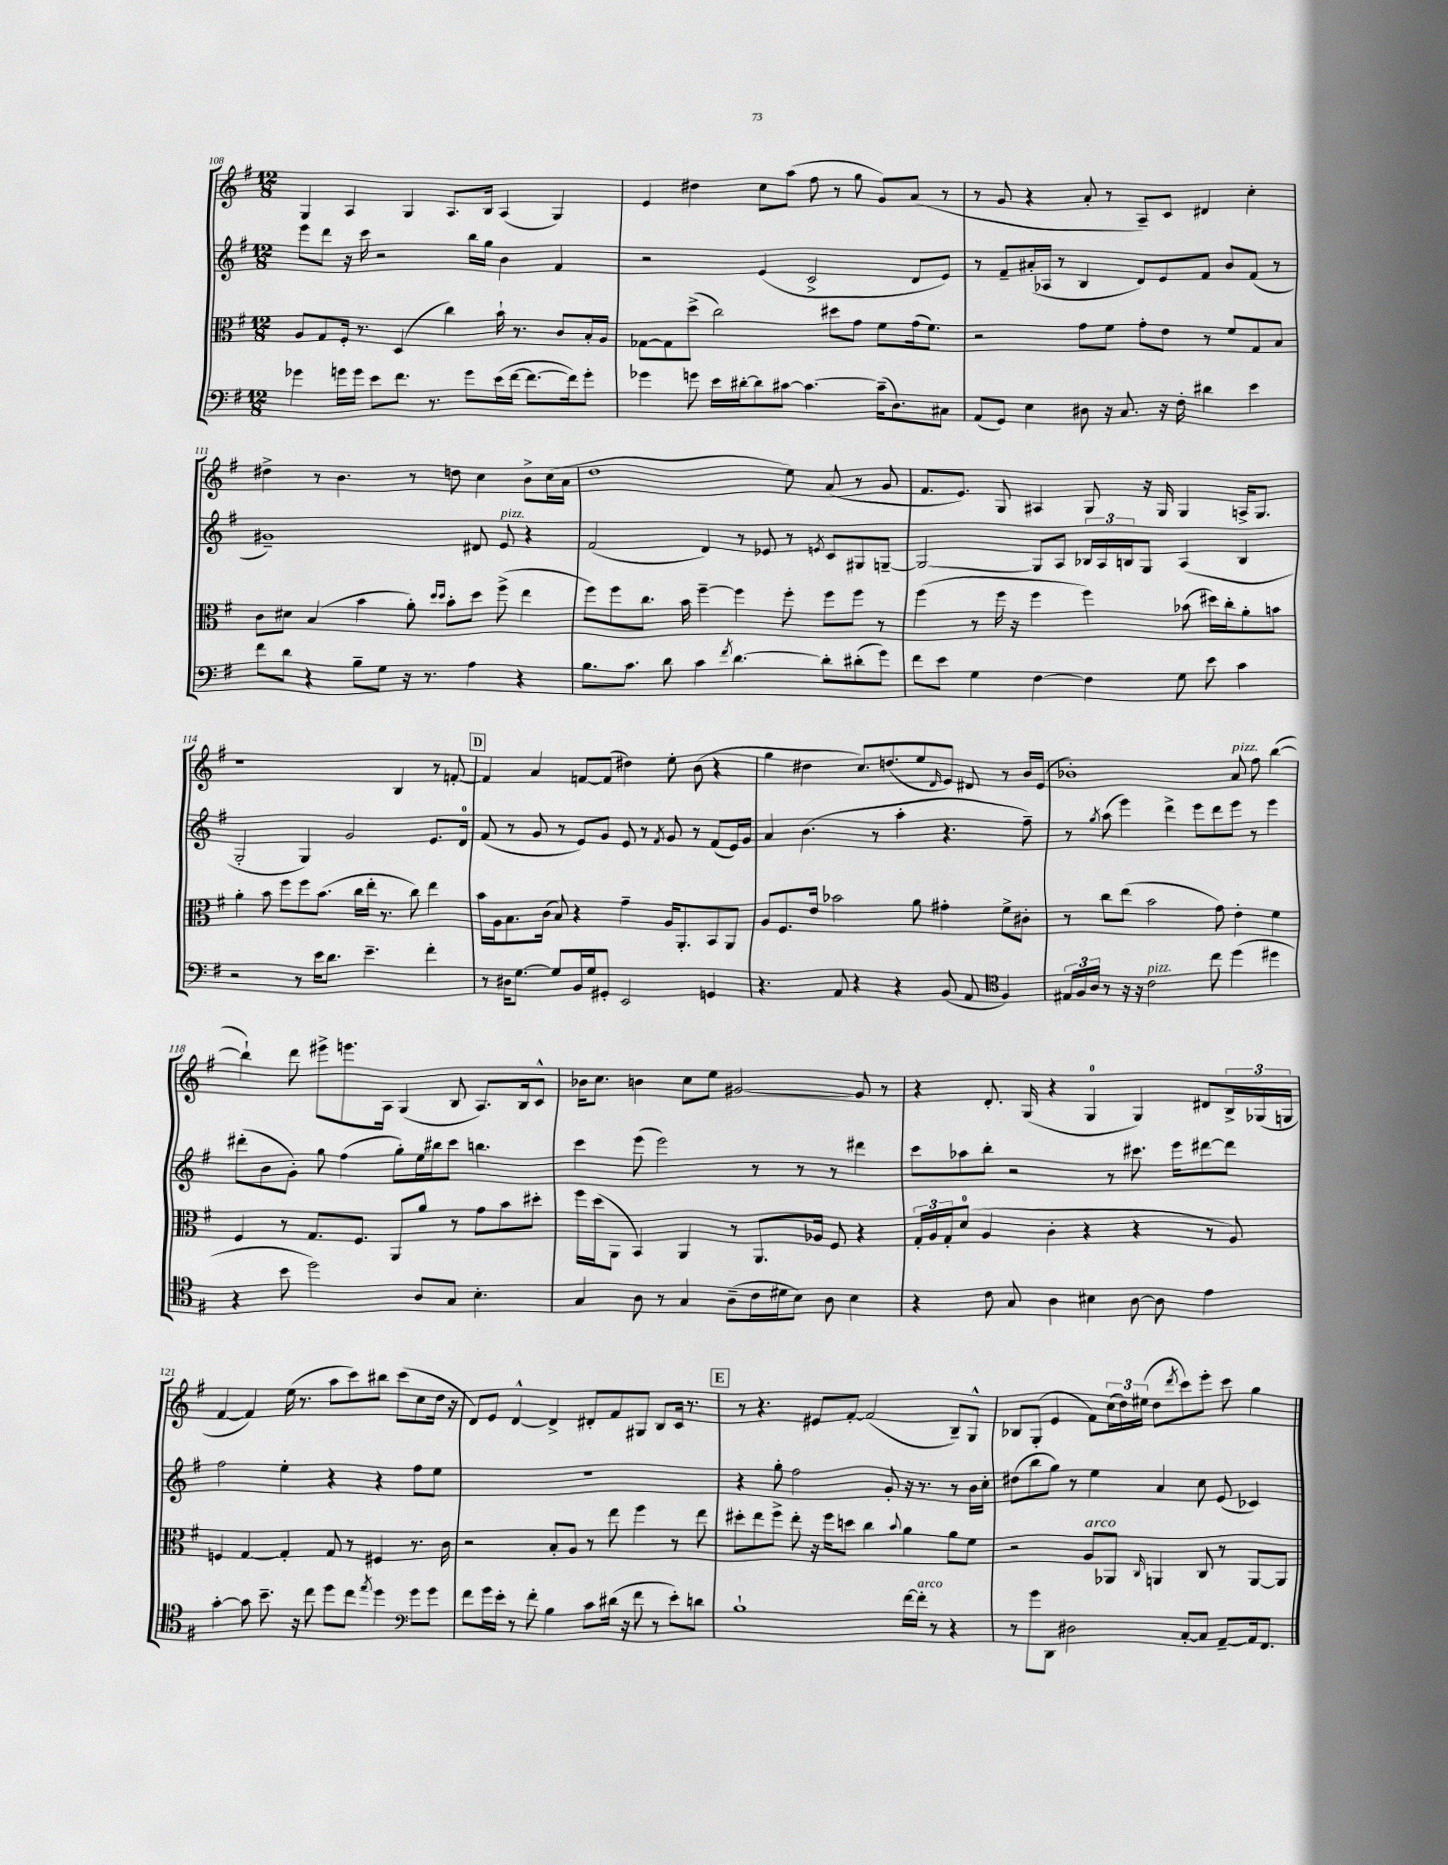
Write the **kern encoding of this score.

**kern	**kern	**kern	**kern
*staff4	*staff3	*staff2	*staff1
*clefF4	*clefC3	*clefG2	*clefG2
*k[f#]	*k[f#]	*k[f#]	*k[f#]
*M12/8	*M12/8	*M12/8	*M12/8
4g-\	8A/L	8eee\L	4G/
.	8G/	8ddd\J	.
16g\LL	16F#'/Jk	16r	4A/
16g\JJ	8.r	16ccc\	.
8e\L	.	2r	.
8.f#\J	(4D/	.	4G/
8.r	.	.	.
.	4cc\)	.	8.A/L
8g\L	.	16bb\LL	.
.	.	16gg\JJ	16B/Jk
(16e\L	16b`\	4b\	(4A/
[16f#\JJ	8.r	.	.
8.f#\_L	.	.	.
.	8c/L	4f#/	4G/)
16f#\]k)	.	.	.
8g'\J	16B'/L	.	.
.	16A/JJ	.	.
=	=	=	=
4g-\	[8G-\L	2r	4e/
.	8G-\]	.	.
8g\	(8dd^\J	.	4dd#\
16e\LL	2cc\)	.	.
[16d#'\J	.	.	.
8d#\]	.	(4e/	8cc\L
[8c#\J	.	.	(8aa\J
4.c#\_	.	2c^/	8ff#\
.	8dd#\L	.	8r
.	8g\J	.	8gg\
(16c#~\]LK	8f#\L	.	8g/L)
8.D\)	.	.	.
.	(16g\k	8d/L	(8a/J
.	8.f#\J)	.	.
8C#\J	.	8e/J)	8r
=	=	=	=
(8AA/L	2r	8r	8r
8GG/J)	.	8f#~/L	8g/
4E\	.	(16a#'/L	4r
.	.	16A-/JJ	.
.	.	8r	.
8D#\	8g\L	4B/	8a'/
16r	8f#\J	.	8r
8.C/	.	.	.
.	8g'\L	8d/L)	8A~/L)
16r	8e\J	8e/	8c/J
16F#'\	.	.	.
4d#\	8r	8f#/J	4d#/
.	8f#/L	8b/L	.
4e\	8G/	(8f#/J	4cc'\
.	8B/J	8r	.
=	=	=	=
8f#\L	8c\L	1g#~)	4dd#^\
8d\J	8d#\J	.	.
4r	(4B/	.	8r
.	.	.	4.b\
8B~\L	4b\	.	.
8G\J	.	.	.
16r	8a'\)	.	8r
8.r	.	.	.
.	16qqdd/LL	.	.
.	16qqdd/JJ	.	.
.	8b'\L	.	8dd\
4A\	8dd\J	8d#/	4cc\
.	(8ff#^\	8e/	.
4r	4ee\	4r	8b^\L
.	.	.	(16cc\L
.	.	.	16a\JJ
=	=	=	=
8.B\L	8ff#\L)	(2f#/	1dd
.	8ff#\	.	.
8.c\J	.	.	.
.	8.cc\J	.	.
8d\	.	.	.
.	16b\	.	.
4c\	[4ff#~\	4d/)	.
8qf#/	.	.	.
[4.d\	4ff#\]	8r	.
.	.	8e-/	.
.	8ff#'\	8r	8ee\)
.	.	8qe/	.
8d'\]L	8ff#\L	8c/L	(8a/
(8d#'\	8ff#\J	8G#/	8r
8g\J)	8r	[8G~/J	8g/
=	=	=	=
8f#\L	(4ff#\	2G/_	8.f#/L
8e\J	.	.	.
.	.	.	8.e/J)
4G\	8r	.	.
.	16ff#\	.	8G/
.	16r	.	.
[4F#\	4ff#\	8G/]L	4A#/
.	.	8A/J	.
4F#\]	4ff#\)	24B-/LL	8G/
.	.	24A/	.
.	.	24B/J	.
.	.	8G/J	16r
.	.	.	16G/
8G\	(8b-\	(4A/	4G/
8e\	16dd#\LL)	.	.
.	16cc'\J	.	.
4c\	8a'\	4B/	16A^/LK
.	.	.	8.G/J
.	8b\J	.	.
=	=	=	=
2r	4a'\	2G'/	1r
.	8b\	.	.
.	8ff#\L	.	.
8r	8ff#\	4G/)	.
16e\LK	(8.b\J	.	.
8.d\J	.	.	.
.	.	2g/	.
.	16cc\LL	.	.
4.e~\	16ee'\JJ	.	.
.	8.r	.	.
.	.	.	4B/
.	8cc\)	.	.
4f#'\	4ee\	8.e/L	8r
.	.	.	[8f'/
.	.	16d/Jk	.
=	=	=	=
8r	16b\LL	(8f#/	4f/]
.	16A\J	.	.
16D#\LK	8.B\	8r	.
[8.G\J	.	.	.
.	.	8g/	4a/
.	(16c\Jk	.	.
8G/]L	8B/)	8r	.
16BB/L	4r	8e/L)	[8f/L
16G/J	.	.	.
8GG#'/J	.	8g/J	(8f/]J
2EE/	4g~\	8e/	4dd#\)
.	.	8r	.
.	.	8qf#/	.
.	16A/LK	8g/	8ee'\
.	8.AA'/	.	.
.	.	8r	(8b\
4GG/	8BB/	(8f#/L	4r
.	8AA/J	16e/L)	.
.	.	16g/JJ	.
=	=	=	=
4.r	8A/L	4a/	4gg\
.	8.F#/	.	.
.	.	(4.b\	4dd#\
.	16e/Jk	.	.
8AA/	2b-\	.	.
4r	.	.	8.cc/L)
.	.	8r	.
.	.	.	(8.dd/
4r	.	4aa'\	.
.	8a\	.	8ee/
.	.	.	16qqd/
(8BB/	4g#'\	4.r	8e/J)
8AA/	.	.	8d#/
*clefC4	*	*	*
4F#/)	8f#^\L	.	8r
.	8c#'\J	8ff#~\)	16b/LL
.	.	.	(16e/JJ
=	=	=	=
24E#/LL	8r	8r	1b-')
24F#/	.	.	.
24A/JJ	.	.	.
.	.	8qgg/	.
8r	8cc\L	(8aa\	.
16r	(8ee\J	4eee\)	.
16r	.	.	.
2c\	2b\	.	.
.	.	4ddd^\	.
.	.	8eee\L	.
8cc\	8g\)	8ddd\	.
(4dd\	4e'\	8eee\J	8a/
.	.	8r	8ff#\
4dd#\	4f#\	4eee\	([4bb\
=	=	=	=
4r	4F#/	(8ddd#'\L	4bb`\])
.	.	8b\	.
8b\	8r	8g'\J)	8ddd\
2dd\)	8.G/L	8gg\	8eee#^\L
.	.	(4ff#\	8.eee\
.	8.F#/J	.	.
.	.	.	16A\Jk
.	8AA/L	8gg'\L)	(4G/
8A/L	8a/J	16ee\L	.
.	.	16bb#\J	.
8G/J	8r	8ccc\J	8B/
4.B'\	8g\L	4.bb\	8.A/L)
.	8b\	.	.
.	.	.	16B/k
.	8dd#'\J	.	8c^^/J
=	=	=	=
4G/	16ff#\LL	4ccc\	16b-\LK
.	(16dd\J	.	8.cc\J
.	8AA\J	.	.
8A\	4BB/)	(8eee\	4b\
8r	.	2eee\)	.
4G/	4AA/	.	8cc\L
.	.	.	8ee\J
(8A~\L	8r	.	[2g#/
16c\L	8.AA/L	8r	.
16d#\J	.	.	.
8B\J)	.	8r	.
.	16A-/Jk	.	.
8A\	8F#/	8r	.
4B\	4r	4ddd#\	8g#/]
.	.	.	8r
=	=	=	=
4r	24G'/LL	8ccc\L	4r
.	24A/	.	.
.	24G'/J	.	.
.	(8d/J	8aa-\	.
8c\	4A/	8bb'\J	8.d'/
8G/	.	2r	.
.	.	.	(16G/
4A\	4c'\	.	4r
4B#\	4r	.	4G/
.	.	8r	.
[8A\	4r	8.ccc#\	4G/)
8A\]	.	.	.
.	.	16eee\LK	.
4e\	8r	[8ddd#\	8d#/L
.	8A/)	8ddd#\]J	24B^/L
.	.	.	(24G-/
.	.	.	24G/JJ
=	=	=	=
[4g'\	4F/	2ff#\	[4f#/
8g\]	[4G/	.	4f#/])
8.b~\	.	.	.
.	4G'/]	4ee'\	(16ee\
16r	.	.	8.r
8cc\	.	.	.
8dd\L	8G/	4r	8aa\L
8cc\J	8r	.	8ccc\)
8qee/	.	.	.
4dd\	4F#/	4r	8bb#\J
.	.	.	(8ccc\L
*clefF4	*	*	*
8g\L	8.r	8ff#\L	8cc\
8g\J	.	8ee\J	16dd\Jk
.	16c\	.	16r
=	=	=	=
8f#\L	2r	1.r	8d/L)
16g\L	.	.	8e/J
16e'\JJ	.	.	.
8r	.	.	[4d^^/
8f#'\	.	.	.
4B\	8B'/L	.	4d^/]
.	8A/J	.	.
8c\L	8r	.	8d#'/L
(16d#\Jk	8ee\	.	8f#/
16r	.	.	.
8f#\	4ff#\	.	8G#/J
8r	.	.	8B/L
8e'\L)	8r	.	16c/Jk
.	.	.	8.r
8d\J	8ee\	.	.
=	=	=	=
1B`	8dd#'\L	4r	8r
.	8ee\	.	4.r
.	8ff#^\J	8gg'\	.
.	8ee'\	2ff#\	.
.	16r	.	8e#/L
.	16ff#\LK	.	.
.	8dd\J	.	[8f#'/J
.	4cc\	.	(2f#/]
.	.	8g'/	.
.	8qqb/	.	.
[16f#\LL	4a\	16r	.
16f#'\]JJ	.	8.r	.
8r	.	.	.
4r	8a\L	8r	8B~/L)
.	8f#\J	16b\LL	8G^^/J
.	.	16cc'\JJ	.
=	=	=	=
8r	2r	(8dd#\L	8B-/L
8g\L	.	8bb\	(8G'/J
8DD\J	.	8gg\J)	4e/
2D#\	.	8r	.
.	8A/L	4ee\	8f#\L)
.	8AA-/J	.	(24cc\L
.	.	.	24dd\)
.	.	.	(24ee#\JJ
.	16qqC/	.	.
.	4AA/	4a/	8dd\L
.	.	.	8qddd/
[8C'/L	.	.	8ccc\)
8C/]J	8C/	8cc\	8eee'\J
[8AA~/L	8r	(8e/	8ccc\
16AA/]k	[8AA/L	4c-/)	4gg\
8.FF#/J	.	.	.
.	8AA/]J	.	.
==	==	==	==
*-	*-	*-	*-
